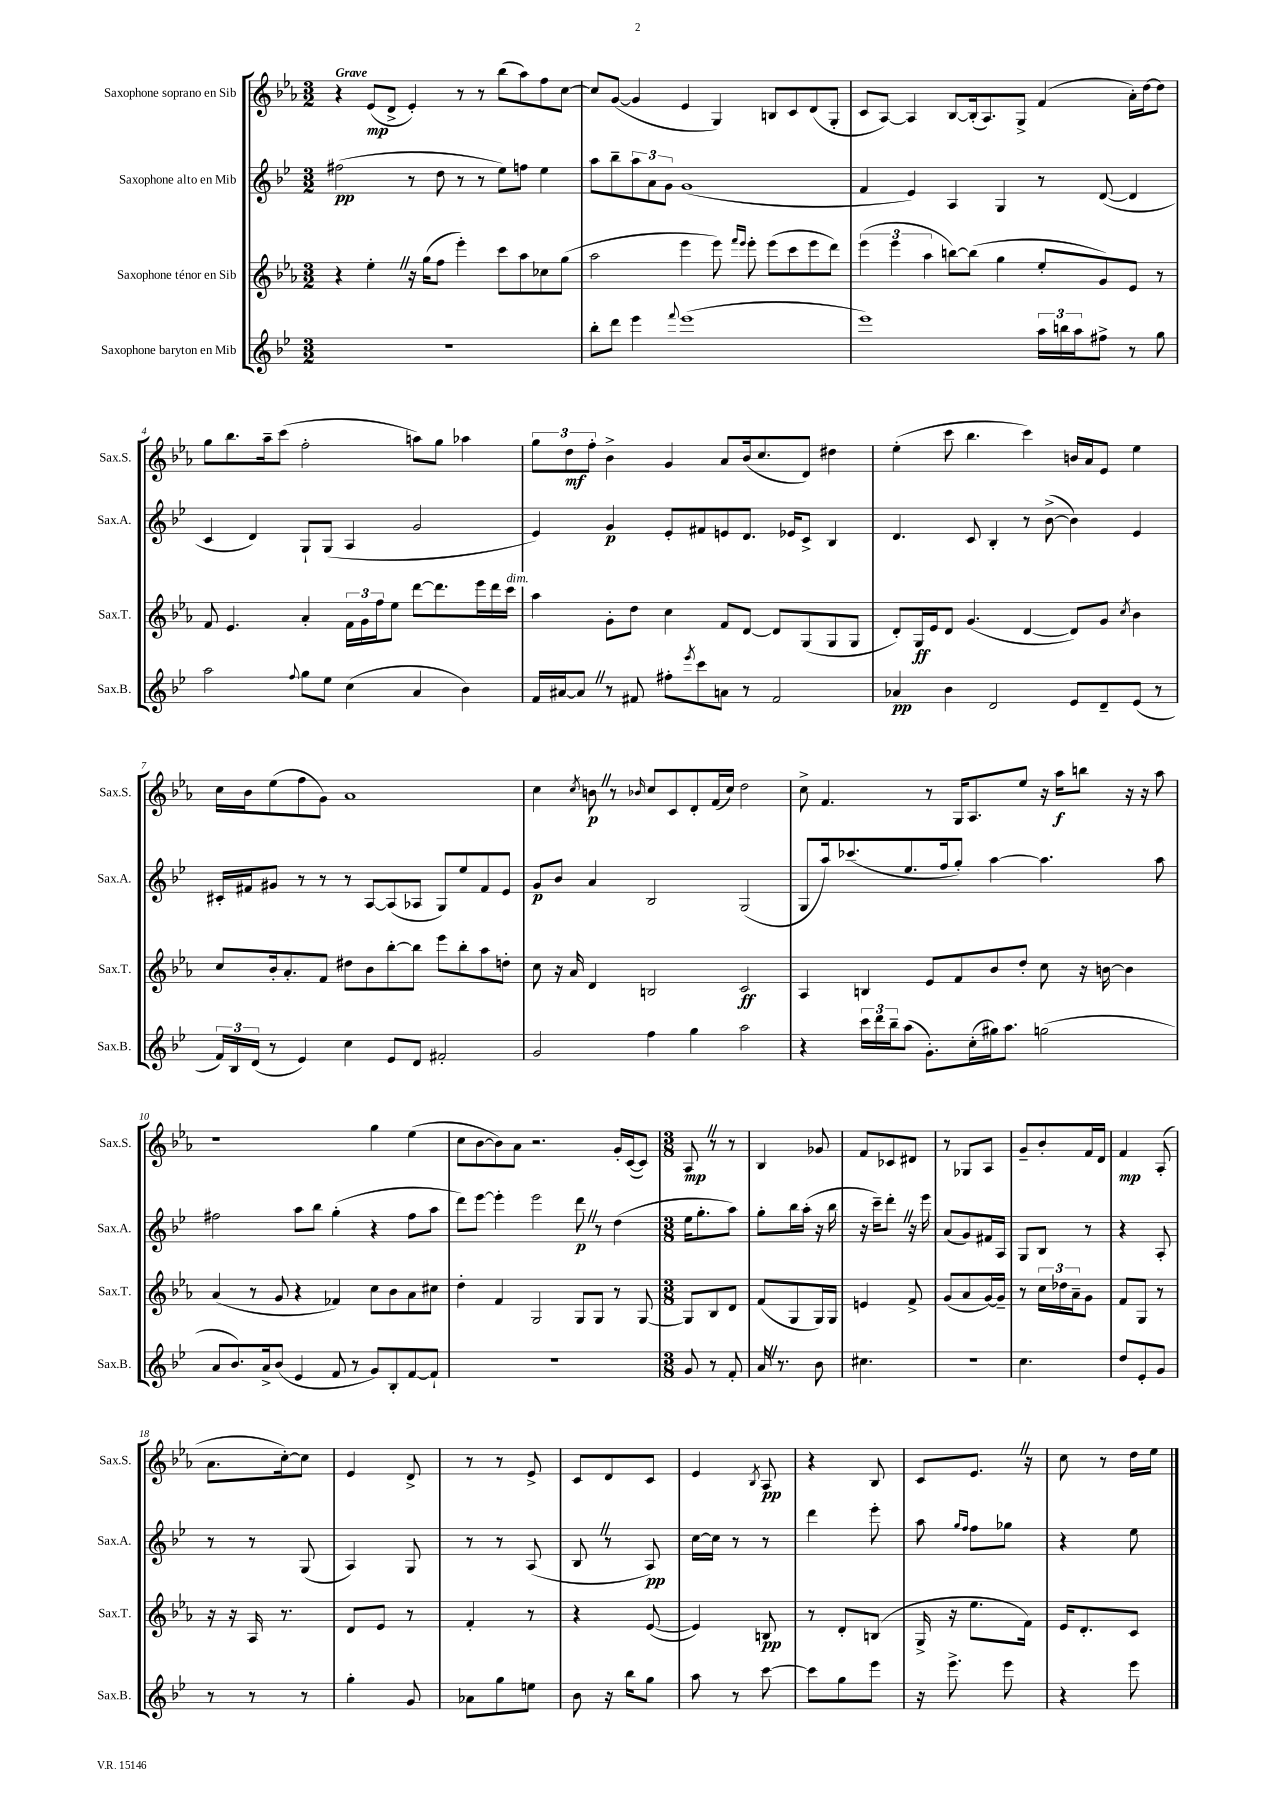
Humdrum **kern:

**kern	**kern	**kern	**kern
*staff4	*staff3	*staff2	*staff1
*clefG2	*clefG2	*clefG2	*clefG2
*k[b-e-]	*k[b-e-a-]	*k[b-e-]	*k[b-e-a-]
*M3/2	*M3/2	*M3/2	*M3/2
1.r	4r	(2ff#	4r
.	4ee-'	.	(8e-
.	.	.	8d^
.	16r	8r	4e-')
.	(16gg	.	.
.	8ff	8dd	.
.	4eee-')	8r	8r
.	.	8r	8r
.	8ccc	8ee-)	(8bb-
.	8aa-	8ff	8aa-)
.	8cc-	4ee-	8ff
.	(8gg	.	[8cc
=	=	=	=
8bb-'	2aa-	8aa	8cc]
8ddd	.	8bb-~	([8g
4eee-	.	12aa	4g]
.	.	12a	.
.	.	12g	.
8qqfff	.	.	.
(1eee-	4eee-	(1g	4e-
.	8eee-)	.	4G)
.	16qqfff	.	.
.	16qqeee-	.	.
.	8eee-'	.	.
.	(8eee-	.	8B
.	8ccc	.	8c
.	8eee-	.	(8d
.	8ddd)	.	8G'
=	=	=	=
1eee-)	(6eee-	4f	8c
.	.	.	[8A-)
.	6eee-	.	.
.	.	4e-)	4A-]
.	6aa-	.	.
.	[8bb)	4A	[8B-
.	(8bb]	.	(16B-']
.	.	.	8.A-)
.	4gg	4G	.
.	.	.	8G^
24aa	8ee-'	8r	(4f
24bb	.	.	.
24aa	.	.	.
8ff#^	8g)	([8d	.
8r	8e-	4d]	16a-')
.	.	.	[16dd
8gg	8r	.	8dd]
=	=	=	=
2aa	8f	4c	8gg
.	4.e-	.	8.bb-
.	.	4d)	.
.	.	.	16aa-~
.	.	.	(8ccc
8qqff	.	.	.
8gg	4a-'	8G`	2ff'
8ee-	.	(8G	.
(4cc	24f	4A	.
.	24g	.	.
.	24ff	.	.
.	8ee-	.	.
4a	[8ddd	2g	8aa)
.	8.ddd]	.	8gg
4b-)	.	.	4aa-
.	16eee-	.	.
.	16ddd	.	.
.	16ccc	.	.
=	=	=	=
16f	4aa-	4e-)	12gg
[16a#	.	.	.
.	.	.	12dd
8a#]	.	.	.
.	.	.	12ff'
8r	8g'	4g	4b-^
8f#	8dd	.	.
8ff#'	4cc	8e-'	4g
8qeee-	.	.	.
8ccc	.	8f#	.
8a	8f	8e	8a-
8r	[8d	8.d	(16b-
.	.	.	8.cc
2f#	8d]	.	.
.	.	16e-	.
.	(8G	8c^	8d)
.	8G	4B-	4dd#
.	8G	.	.
=	=	=	=
4a-	8d')	4.d	(4ee-'
.	16G	.	.
.	16e-	.	.
4b-	8d	.	8ccc
.	(4.g	8c	4.bb-
2d	.	4B-'	.
.	[4d	8r	4ccc)
.	.	([8b-^	.
8e-	8d])	4b-])	16b
.	.	.	16a-
8d~	8g	.	8e-
.	8qcc	.	.
(8e-	4b-	4e-	4ee-
8r	.	.	.
=	=	=	=
24f)	8cc	16c#'	16cc
24B-	.	.	.
.	.	16f#	16b-
(24d	.	.	.
8r	16b-'	8g#	(8ee-
.	8.a-'	.	.
4e-)	.	8r	8ff
.	8f	8r	8g)
4cc	8dd#	8r	1a-
.	8b-	[8A	.
8e-	[8bb-'	(8A]	.
8d	8bb-]	8A-	.
2f#'	8eee-	8G)	.
.	8bb-'	8ee-	.
.	8aa-	8f#	.
.	8dd'	8e-	.
=	=	=	=
2g	8cc	8g	4cc
.	16r	8b-	.
.	16a-	.	.
.	.	.	8qcc
.	4d	4a	8b
.	.	.	8r
.	.	.	16qqb-
4ff	2B	2B-	8cc
.	.	.	8c
4gg	.	.	8d'
.	.	.	(16f
.	.	.	16cc)
2aa	2c	(2G	2dd
=	=	=	=
4r	4A-	8G	8cc^
.	.	16aa)	4.f
.	.	(8.ccc-	.
24ccc	4B	.	.
24ddd	.	.	.
24bb-~	.	.	.
(8aa	.	8.ee-	.
8.g')	8e-	.	8r
.	.	16ff	.
.	8f	8gg')	16G
(16cc'	.	.	8.A-
16gg#)	8b-	[4aa	.
8.aa	.	.	.
.	8dd'	.	8ee-
(2gg	8cc	4.aa]	16r
.	.	.	16aa-
.	16r	.	8bb
.	[16b	.	.
.	4b]	.	16r
.	.	.	16r
.	.	8aa	8aa-
=	=	=	=
8a	(4a-	2ff#	1r
8.b-)	.	.	.
.	8r	.	.
16a^	.	.	.
(8b-	8g	.	.
4e-	4r	8aa	.
.	.	8bb-	.
8f	4f-)	(4gg'	.
8r	.	.	.
8g)	8cc	4r	4gg
8B-'	8b-	.	.
[8f	8a-	8ff#	(4ee-
8f`]	8cc#	8aa	.
=	=	=	=
1.r	4dd'	8ddd)	8cc
.	.	[8eee-	[8b-
.	4f	4eee-']	8b-])
.	.	.	8a-
.	2G	2eee-	2.r
.	8G	8ddd	.
.	8G	8r	.
.	8r	(4dd	16g'
.	.	.	([16c
.	[8G	.	8c])
=	=	=	=
*M3/8	*M3/8	*M3/8	*M3/8
8g	8G]	16ee-	8A-
.	.	8.gg'	.
8r	8B-	.	8r
8f'	8d	8aa)	8r
=	=	=	=
16a	(8f	8gg'	4B-
8.r	.	.	.
.	8G	16bb-	.
.	.	(16aa'	.
8b-	16G)	16r	8g-
.	16G	16bb-	.
=	=	=	=
4.cc#	4e	16r	8f
.	.	16ccc~)	.
.	.	8ddd'	8c-
.	8f^	16r	8d#
.	.	16eee-	.
=	=	=	=
4.r	(8g	(8a	8r
.	8a-	8g)	8G-
.	[16g)	16f#	8A-
.	16g~]	16A	.
=	=	=	=
4.cc	8r	8G	8g~
.	24cc	8B-	8b-'
.	24dd-	.	.
.	24a-~	.	.
.	8g	8r	16f
.	.	.	16d
=	=	=	=
8dd	8f	4r	4f
8e-'	8G	.	.
8g	8r	8A'	(8A-'
=	=	=	=
8r	16r	8r	8.a-
.	16r	.	.
8r	16A-	8r	.
.	8.r	.	[16cc')
8r	.	(8G	8cc]
=	=	=	=
4gg'	8d	4A)	4e-
.	8e-	.	.
8g	8r	8G	8d^
=	=	=	=
8a-	4f'	8r	8r
8gg	.	8r	8r
8ee	8r	(8A	8e-^
=	=	=	=
8b-	4r	8B-	8c
16r	.	8r	8d
16bb-	.	.	.
8gg	([8e-	8A)	8c
=	=	=	=
8aa	4e-])	[16cc	4e-
.	.	16cc]	.
8r	.	8r	.
.	.	.	8qB-
[8ccc	8B	8r	8A-
=	=	=	=
8ccc]	8r	4ddd	4r
8gg	8d'	.	.
8eee-	(8B	8eee-'	8B-
=	=	=	=
16r	16G^	8aa	8c
8.eee-^	16r	.	.
.	.	16qqgg	.
.	.	16qqff	.
.	8.ee-	8ff	8.e-
8eee-	.	8gg-	.
.	16f)	.	16r
=	=	=	=
4r	16e-	4r	8cc
.	8.d'	.	.
.	.	.	8r
8eee-	8c	8ee-	16dd
.	.	.	16ee-
==	==	==	==
*-	*-	*-	*-
